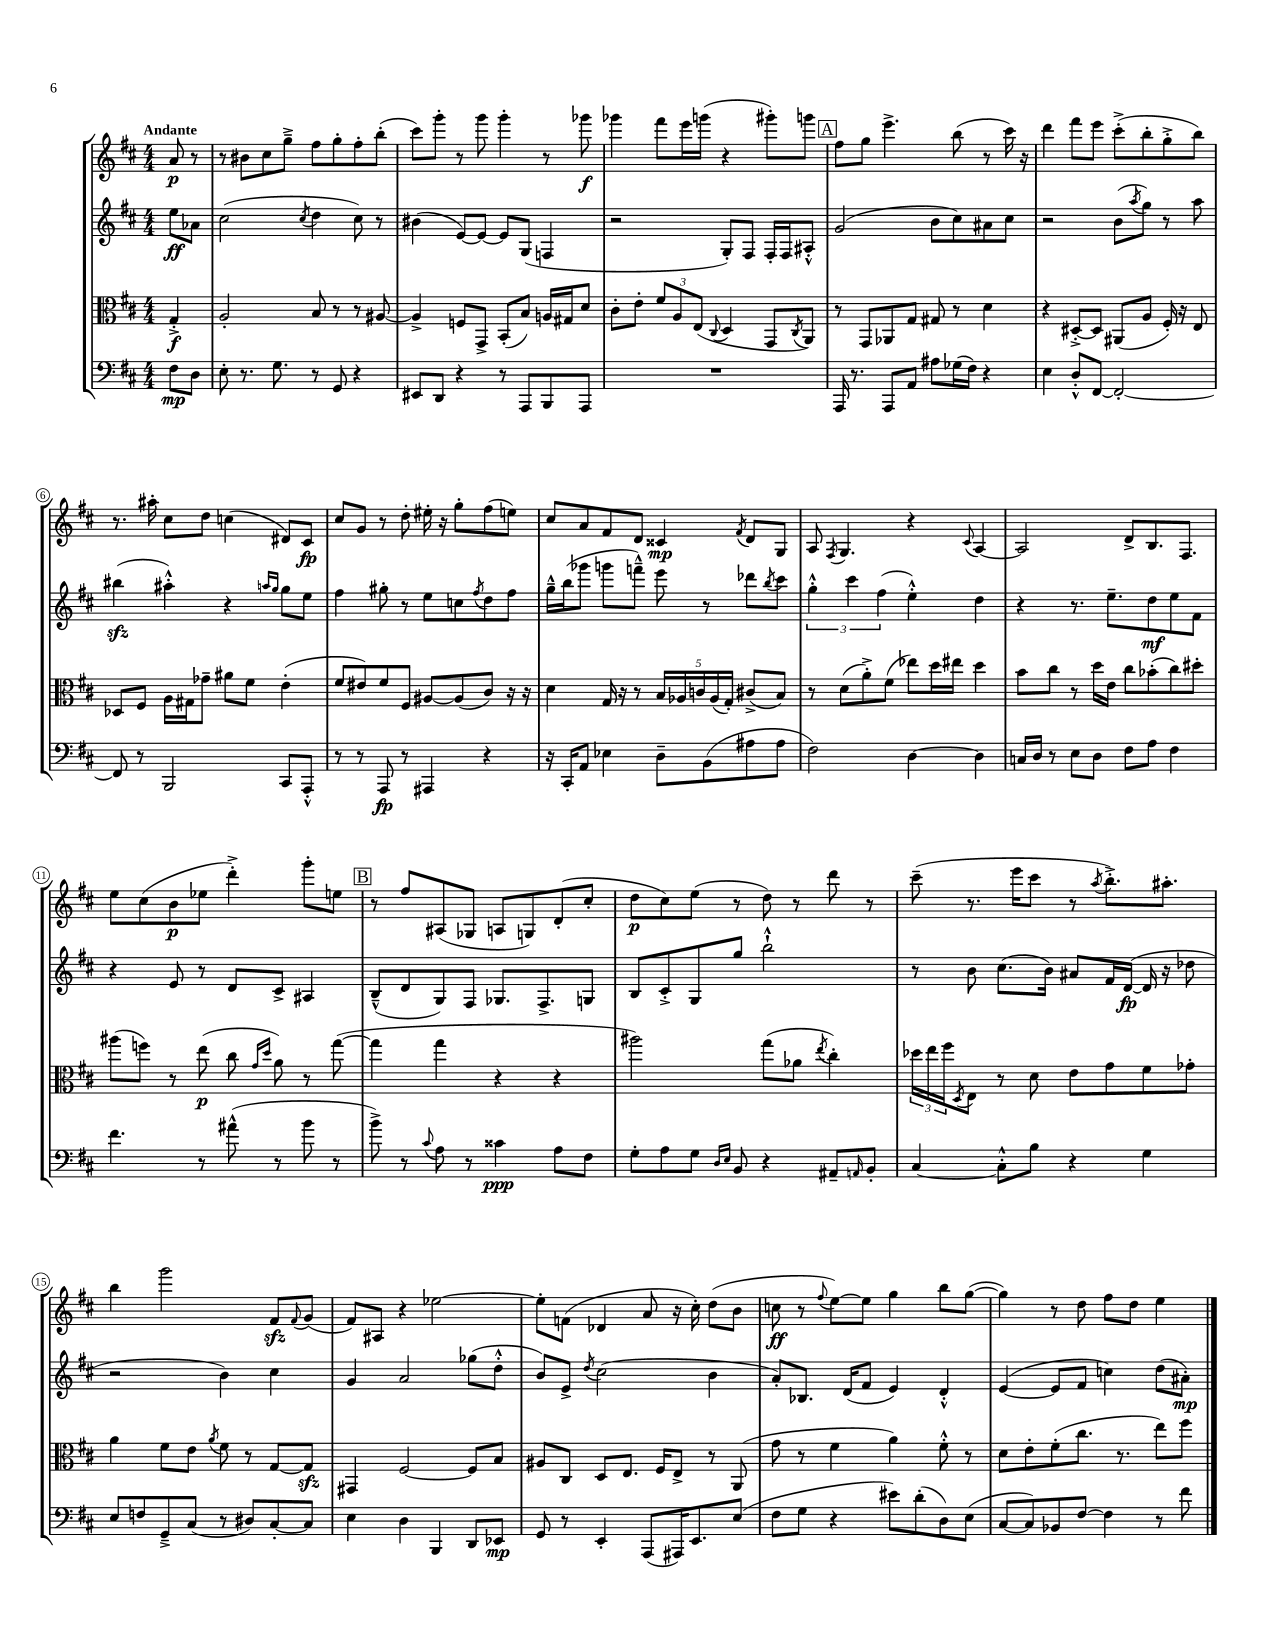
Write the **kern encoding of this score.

**kern	**dynam	**kern	**dynam	**kern	**dynam	**kern	**dynam
*part4	*part4	*part3	*part3	*part2	*part2	*part1	*part1
*staff4	*staff4	*staff3	*staff3	*staff2	*staff2	*staff1	*staff1
*clefF4	*	*clefC3	*	*clefG2	*	*clefG2	*
*k[f#c#]	*	*k[f#c#]	*	*k[f#c#]	*	*k[f#c#]	*
*M4/4	*	*M4/4	*	*M4/4	*	*M4/4	*
=	=	=	=	=	=	=	=
!	!	!	!	!	!	!LO:TX:a:B:t=Andante	!
8F#\L	mp	4G'^/	f	8ee\L	ff	8a/	p
8D\J	.	.	.	8a-X\J	.	8r	.
=1	=1	=1	=1	=1	=1	=1	=1
8E'\	.	2A'/	.	(2cc#\	.	8r	.
8.r	.	.	.	.	.	8b#X\L	.
.	.	.	.	.	.	8cc#\	.
8.G\	.	.	.	.	.	.	.
.	.	.	.	.	.	8gg~^\J	.
.	.	.	.	8qcc#/	.	.	.
8r	.	8B/	.	4dd\	.	8ff#\L	.
8GG/	.	8r	.	.	.	8gg'\	.
4r	.	8r	.	8cc#\)	.	8ff#'\	.
.	.	[8A#X/	.	8r	.	(8bb'\J	.
=2	=2	=2	=2	=2	=2	=2	=2
8EE#X/L	.	4A#^/]	.	(4b#X\	.	8ccc#\L)	.
8DD/J	.	.	.	.	.	8ggg'\J	.
4r	.	8Fn/L	.	[8e/L)	.	8r	.
.	.	8GG^/J	.	8e/J_	.	8ggg\	.
8r	.	(8BB'/L	.	8e/L]	.	4ggg'\	.
8AAA/L	.	8B/J)	.	(8G/J	.	.	.
8BBB/	.	16An/LL	.	4Fn/	.	8r	.
.	.	16G#X/J	.	.	.	.	.
8AAA/J	.	8d/J	.	.	.	8ggg-X\	f
=3	=3	=3	=3	=3	=3	=3	=3
1r	.	8c#'\L	.	2r	.	4ggg-X\	.
.	.	8e'\J	.	.	.	.	.
.	.	12f#/L	.	.	.	8fff#\L	.
.	.	12A/	.	.	.	.	.
.	.	.	.	.	.	16eee\L	.
.	.	(12E/J	.	.	.	.	.
.	.	.	.	.	.	(16gggn\JJ	.
.	.	8qqC#/	.	.	.	.	.
.	.	4D/	.	8G'/L)	.	4r	.
.	.	.	.	8F#/J	.	.	.
.	.	8GG/L	.	16F#'/LL	.	8ggg#X'\L)	.
.	.	.	.	16F#/J	.	.	.
.	.	8qC#/	.	.	.	.	.
.	.	8AA/J)	.	8A#X'^^/J	.	8gggn\J	.
!!LO:REH:place=s1:t=A
=4	=4	=4	=4	=4	=4	=4	=4
16AAA/	.	8r	.	(2g/	.	8ff#\L	.
8.r	.	.	.	.	.	.	.
.	.	8GG/L	.	.	.	8gg\J	.
8AAA/L	.	8AA-X/	.	.	.	4.eee^\	.
8AA/J	.	8G/J	.	.	.	.	.
8A#X\L	.	8G#X/	.	8b\L	.	.	.
(16G-X\L	.	8r	.	8cc#\)	.	(8bb\	.
16F#\JJ)	.	.	.	.	.	.	.
4r	.	4d\	.	8a#X\	.	8r	.
.	.	.	.	8cc#\J	.	16ccc#\)	.
.	.	.	.	.	.	16r	.
=5	=5	=5	=5	=5	=5	=5	=5
4E\	.	4r	.	2r	.	4ddd\	.
8D'^^/L	.	[8D#X'^/L	.	.	.	8fff#\L	.
[8FF#/J	.	8D#/J]	.	.	.	8eee\J	.
2FF#'/_	.	(8AA#X/L	.	(8b\L	.	(8ccc#'^\L	.
.	.	.	.	8qaa/	.	.	.
.	.	8A/J	.	8gg\J)	.	8bb'\	.
.	.	16F#'/)	.	8r	.	8gg'^\	.
.	.	16r	.	.	.	.	.
.	.	8E/	.	8aa\	.	8bb\J)	.
!!LO:LB:g=z
=6	=6	=6	=6	=6	=6	=6	=6
8FF#/]	.	8D-X/L	.	(4bb#Xzz\	.	8.r	.
8r	.	8F#/J	.	.	.	.	.
.	.	.	.	.	.	16aa#X'\	.
2BBB/	.	16A\LL	.	4aa#X'^^\)	.	8cc#\L	.
.	.	16G#X\J	.	.	.	.	.
.	.	8g-X~\J	.	.	.	8dd\J	.
.	.	8a#X\L	.	4r	.	(4ccn\	.
.	.	8f#\J	.	.	.	.	.
.	.	.	.	16qqaan/LL	.	.	.
.	.	.	.	16qqgg/JJ	.	.	.
8CC#/L	.	(4e'\	.	8gg\L	.	8d#X/L)	.
8AAA'^^/J	.	.	.	8ee\J	.	8c#/J	fp
=7	=7	=7	=7	=7	=7	=7	=7
8r	.	8f#/L	.	4ff#\	.	8cc#/L	.
8r	.	8e#X/)	.	.	.	8g/J	.
8AAA/	fp	8f#/	.	8gg#X'\	.	8r	.
8r	.	8F#/J	.	8r	.	8dd'\	.
4AAA#X/	.	[8A#X/L	.	8ee\L	.	16ee#X'\	.
.	.	.	.	.	.	16r	.
.	.	(8A#/]	.	8ccn\	.	8gg'\L	.
.	.	.	.	8qff#/	.	.	.
4r	.	8c#/J)	.	8dd\	.	(8ff#\	.
.	.	16r	.	8ff#\J	.	8een\J)	.
.	.	16r	.	.	.	.	.
=8	=8	=8	=8	=8	=8	=8	=8
16r	.	4d\	.	16gg~^^\LL	.	8cc#/L	.
16CC#'/KL	.	.	.	(16bb\J	.	.	.
8AA/J	.	.	.	8ggg-X\J	.	8a/	.
4E-X\	.	16G/	.	8gggn\L	.	8f#/	.
.	.	16r	.	.	.	.	.
.	.	8r	.	8fffn~^^\J)	.	8d/J	.
8D~\L	.	20B/LL	.	8eee\	.	4c##X/	mp
.	.	20A-X/	.	.	.	.	.
.	.	20cn/	.	.	.	.	.
(8BB\	.	.	.	8r	.	.	.
.	.	(20A-/	.	.	.	.	.
.	.	20G'/JJ)	.	.	.	.	.
.	.	.	.	.	.	8qf#/	.
8A#X\	.	(8c#X^/L	.	8ddd-X\L	.	8d/L	.
.	.	.	.	8qbb/	.	.	.
8A#\J	.	8B/J)	.	8ccc#\J	.	8G/J	.
=9	=9	=9	=9	=9	=9	=9	=9
2F#\)	.	8r	.	6gg'^^\	.	8A/	.
.	.	.	.	.	.	8qF#/	.
.	.	(8d\L	.	.	.	4.G/	.
.	.	.	.	6ccc#\	.	.	.
.	.	8a'^\)	.	.	.	.	.
.	.	.	.	(6ff#\	.	.	.
.	.	(8f#\J	.	.	.	.	.
[4D\	.	8ee-X\L)	.	4ee'^^\)	.	4r	.
.	.	16dd\L	.	.	.	.	.
.	.	16ee#X\JJ	.	.	.	.	.
.	.	.	.	.	.	8qqc#/	.
4D\]	.	4dd\	.	4dd\	.	[4A/	.
=10	=10	=10	=10	=10	=10	=10	=10
16Cn/LL	.	8b\L	.	4r	.	2A/]	.
16D/JJ	.	.	.	.	.	.	.
8r	.	8cc#\J	.	.	.	.	.
8E\L	.	8r	.	8.r	.	.	.
8D\J	.	16dd\LL	.	.	.	.	.
.	.	16e\JJ	.	8.ee~\L	.	.	.
8F#\L	.	8cc#\L	.	.	.	8d^/L	.
8A\J	.	(8b-X'\	.	8dd\	mf	8.B/	.
4F#\	.	8cc#\)	.	8ee\	.	.	.
.	.	.	.	.	.	8.F#/J	.
.	.	8dd#X'\J	.	8f#\J	.	.	.
!!LO:LB:g=z
=11	=11	=11	=11	=11	=11	=11	=11
4.f#\	.	(8aa#X\L	.	4r	.	8ee\L	.
.	.	8ffn\J)	.	.	.	(8cc#\	.
.	.	8r	.	8e/	.	8b\	p
8r	.	(8ee\	p	8r	.	8ee-X\J	.
(8a#X^^\	.	8cc#\	.	8d/L	.	4ddd'^\)	.
.	.	16qqg/LL	.	.	.	.	.
.	.	16qqdd/JJ	.	.	.	.	.
8r	.	8a\)	.	8c#^/J	.	.	.
8b\	.	8r	.	4A#X/	.	8ggg'\L	.
8r	.	([8gg\	.	.	.	8een\J	.
!!LO:REH:place=s1:t=B
=12	=12	=12	=12	=12	=12	=12	=12
8b^\)	.	4gg\]	.	(8B~^^/L	.	8r	.
8r	.	.	.	8d/	.	8ff#/L	.
8qqc#/	.	.	.	.	.	.	.
8A\	.	4gg\	.	8G/)	.	(8A#X/	.
8r	.	.	.	8F#/J	.	8G-X/J	.
4c##X\	ppp	4r	.	8.G-X/L	.	8An/L	.
.	.	.	.	.	.	8Gn/)	.
.	.	.	.	8.F#^/	.	.	.
8A\L	.	4r	.	.	.	(8d'/	.
8F#\J	.	.	.	8Gn/J	.	8cc#'/J	.
=13	=13	=13	=13	=13	=13	=13	=13
8G'\L	.	2aa#X\)	.	8B/L	.	8dd\L	p
8A\	.	.	.	8c#'^/	.	8cc#\)	.
8G\J	.	.	.	8G/	.	(8ee\J	.
16qqD/LL	.	.	.	.	.	.	.
16qqE/JJ	.	.	.	.	.	.	.
8BB/	.	.	.	8gg/J	.	8r	.
4r	.	(8gg\L	.	2bb`^^\	.	8dd\)	.
.	.	8a-X\J	.	.	.	8r	.
.	.	8qee/	.	.	.	.	.
8AA#X~/L	.	4cc#'\)	.	.	.	8ddd\	.
16qqAAn/	.	.	.	.	.	.	.
8BB'/J	.	.	.	.	.	8r	.
=14	=14	=14	=14	=14	=14	=14	=14
[4C#/	.	24dd-X\LL	.	8r	.	(8ccc#~\	.
.	.	24ee\	.	.	.	.	.
.	.	24ff#\J	.	.	.	.	.
.	.	8qD/	.	.	.	.	.
.	.	8E\J	.	8b\	.	8.r	.
8C#'^^\L]	.	8r	.	(8.cc#\L	.	.	.
.	.	.	.	.	.	16eee\KL	.
8B\J	.	8d\	.	.	.	8ccc#\J	.
.	.	.	.	16b\Jk)	.	.	.
4r	.	8e\L	.	8a#X/L	.	8r	.
.	.	.	.	.	.	8qaa/	.
.	.	8g\	.	16f#/L	.	8.bb'^\L)	.
.	.	.	.	([16d/JJ	fp	.	.
4G\	.	8f#\	.	16d/]	.	.	.
.	.	.	.	16r	.	8.aa#X'\J	.
.	.	8g-X'\J	.	8dd-X\	.	.	.
!!LO:LB:g=z
=15	=15	=15	=15	=15	=15	=15	=15
8E/L	.	4a\	.	2r	.	4bb\	.
8Fn/	.	.	.	.	.	.	.
8GG~^/	.	8f#\L	.	.	.	2ggg\	.
(8C#/J	.	8e\J	.	.	.	.	.
.	.	8qa/	.	.	.	.	.
8r	.	8f#\	.	4b\)	.	.	.
8D#X/L)	.	8r	.	.	.	.	.
[8C#'/	.	[8G/L	.	4cc#\	.	8f#zz/L	.
.	.	.	.	.	.	8qqf#/	.
8C#/J]	.	8Gzz/J]	.	.	.	(8g/J	.
=16	=16	=16	=16	=16	=16	=16	=16
4E\	.	4GG#X/	.	4g/	.	8f#/L)	.
.	.	.	.	.	.	8A#X/J	.
4D\	.	[2F#/	.	2a/	.	4r	.
4BBB/	.	.	.	.	.	[2ee-X\	.
8DD/L	.	8F#/L]	.	(8gg-X\L	.	.	.
8EE-X/J	mp	8B/J	.	8dd'^^\J	.	.	.
=17	=17	=17	=17	=17	=17	=17	=17
8GG/	.	8A#X/L	.	8b/L)	.	8ee-'\L]	.
8r	.	8C#/J	.	8e^/J	.	(8fn\J	.
.	.	.	.	8qdd/	.	.	.
4EE'/	.	8D/L	.	(2cc#\	.	4d-X/	.
.	.	8.E/J	.	.	.	.	.
(8AAA/L	.	.	.	.	.	8a/	.
.	.	16F#/KL	.	.	.	.	.
16AAA#X/K)	.	8E^/J	.	.	.	16r	.
8.EE/	.	.	.	.	.	16cc#'\)	.
.	.	8r	.	4b\	.	(8dd\L	.
(8E/J	.	(8AA/	.	.	.	8b\J	.
=18	=18	=18	=18	=18	=18	=18	=18
8F#\L	.	8g\	.	8a'/L)	.	8ccn\	ff
8G\J	.	8r	.	8.B-X/J	.	8r	.
.	.	.	.	.	.	8qqff#/	.
4r	.	4f#\	.	.	.	[8ee\L)	.
.	.	.	.	(16d/KL	.	.	.
.	.	.	.	8f#/J	.	8ee\J]	.
8e#X\L)	.	4a\)	.	4e/)	.	4gg\	.
(8d'\	.	.	.	.	.	.	.
8D\)	.	8f#'^^\	.	4d'^^/	.	8bb\L	.
(8E\J	.	8r	.	.	.	([8gg\J	.
=19	=19	=19	=19	=19	=19	=19	=19
[8C#/L	.	8d\L	.	([4e/	.	4gg\])	.
8C#/])	.	8e'\	.	.	.	.	.
8BB-X/	.	(8f#'\	.	8e/L]	.	8r	.
[8F#/J	.	8.cc#\J	.	8f#/J	.	8dd\	.
4F#\]	.	.	.	4ccn\)	.	8ff#\L	.
.	.	8.r	.	.	.	.	.
.	.	.	.	.	.	8dd\J	.
8r	.	8ee\L)	.	(8dd\L	.	4ee\	.
8f#\	.	8ff#\J	.	8a#X'\J)	mp	.	.
==	==	==	==	==	==	==	==
*-	*-	*-	*-	*-	*-	*-	*-
